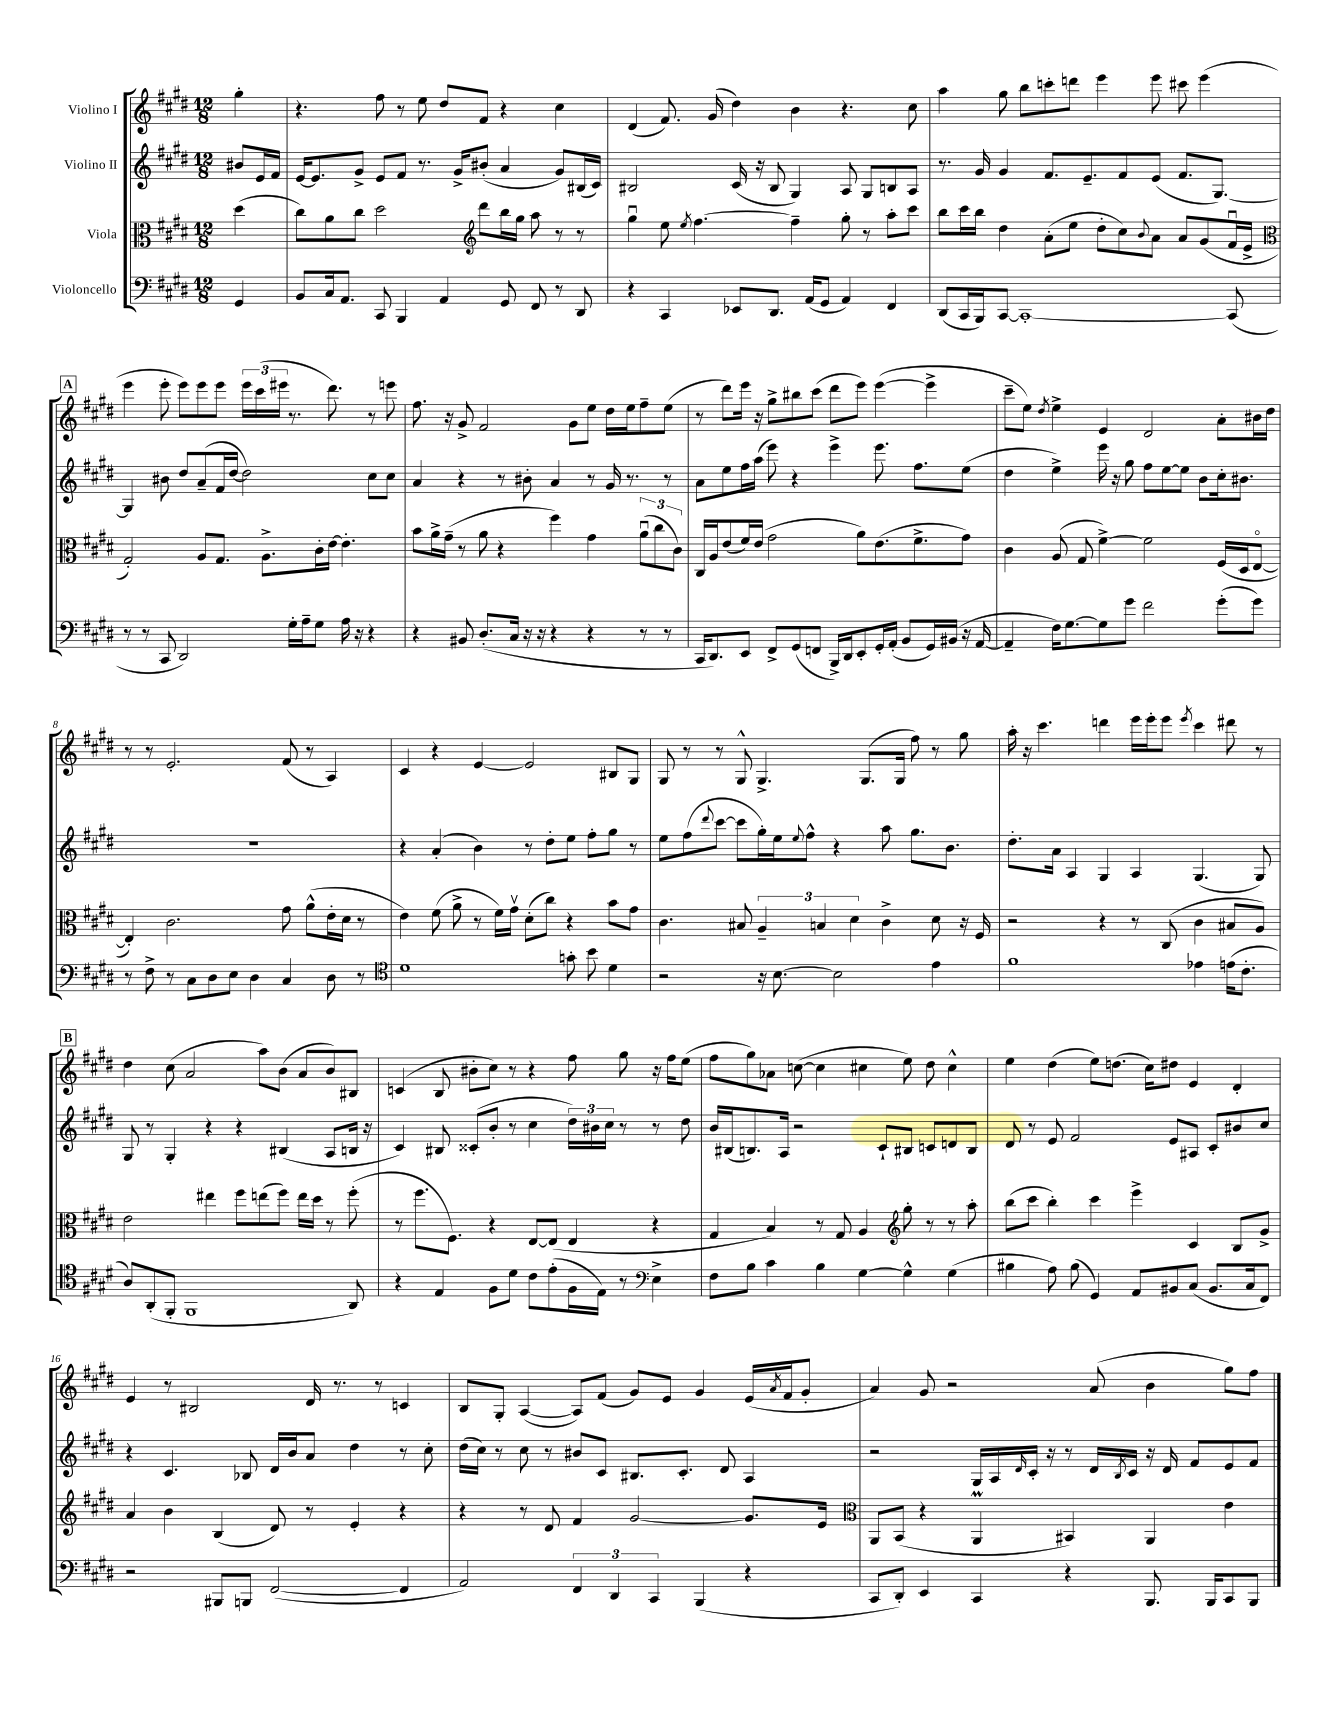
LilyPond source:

<<
\new StaffGroup <<
\new Staff = "s0" \with { instrumentName = "Violino I" } {
    \clef treble \key e \major \numericTimeSignature \time 12/8 \partial 4
    gis''4-. |
    r4. fis''8 r8 e''8 dis''8 fis'8 r4 cis''4 |
    dis'4( fis'8.) gis'16( dis''4) b'4 r4. cis''8 |
    a''4 gis''8 b''8 c'''8-. d'''8 e'''4 e'''8 cis'''8 e'''4( |
    \mark \markup { \box "A" } e'''4 e'''8-. e'''8) e'''8 e'''8 \tuplet 3/2 { e'''16 cis'''16( eis'''16 } r8. dis'''8.) r8 e'''8 |
    fis''8. r16 gis'8-> fis'2 gis'8 e''8 dis''16 e''16 fis''8-- e''8( |
    r8 dis'''8) e'''16 r16 gis''8-> bis''8 cis'''8( dis'''8 e'''8) e'''4~( e'''4-> |
    cis'''8-- e''8) \acciaccatura { dis''8 } e''4-> e'4 dis'2 a'8-. bis'16 dis''16 |
    r8 r8 e'2.-. fis'8( r8 a4) |
    cis'4 r4 e'4~ e'2 bis8 gis8 |
    gis8 r8 r8 gis8-^ gis4.-> gis8.( gis16 fis''8) r8 gis''8 |
    a''16-. r16 cis'''4. d'''4 e'''16 e'''16-. e'''8 \acciaccatura { e'''8 } cis'''4 dis'''8 r8 |
    \mark \markup { \box "B" } dis''4 cis''8( a'2 a''8) b'8( a'8 b'8) bis8 |
    c'4( b8 bis'8-. cis''8) r8 r4 fis''8 gis''8 r16 fis''16 e''8( |
    fis''8 gis''8) aes'8 c''8~( c''4 cis''4 e''8) dis''8 cis''4-^ |
    e''4 dis''4( e''8) d''8.( cis''16) dis''8 e'4 dis'4-. |
    e'4 r8 bis2 dis'16 r8. r8 c'4 |
    b8 gis8-. a4~( a8) fis'8( gis'8) e'8 gis'4 e'16( \acciaccatura { a'8 } fis'16 gis'8-. |
    a'4) gis'8 r2 a'8( b'4 gis''8) fis''8 \bar "|." |
}
\new Staff = "s1" \with { instrumentName = "Violino II" } {
    \clef treble \key e \major \numericTimeSignature \time 12/8 \partial 4
    bis'8 e'16 fis'16 |
    e'16~ e'8. gis'8-> e'8 fis'8 r8. gis'16-> bis'8-.( a'4 gis'8) bis16( cis'16) |
    bis2 cis'16( r16 bis8 gis4) a8 gis8 b8 a8 |
    r8. gis'16 gis'4 fis'8. e'8.-- fis'8 e'8( fis'8. gis8.~) |
    \mark \markup { \box "A" } gis4 bis'8 dis''8 a'8--( fis'16 dis''16~ dis''2) cis''8 cis''8 |
    a'4 r4 r8 bis'8-. a'4 r8 gis'16 r8. r8 |
    a'8 e''8 fis''16 a''16( e'''8) r4 e'''4-> e'''8. fis''8. e''8( |
    dis''4 e''4->) e'''16 r16 gis''8 fis''8 e''8~ e''8 b'8 cis''16-. bis'8. |
    R1. |
    r4 a'4-.( b'4) r8 dis''8-. e''8 fis''8-. gis''8 r8 |
    e''8 fis''8( \appoggiatura { dis'''8 } cis'''8~ cis'''8 gis''16-.) e''16 \appoggiatura { e''8 } fis''8-^ r4 a''8 gis''8. b'8. |
    dis''8.-. a'16 a4 gis4 a4 gis4.( gis8) |
    \mark \markup { \box "B" } gis8 r8 gis4-. r4 r4 bis4( a8 b16 r16 |
    cis'4) bis8 cisis'8-.( b'8-. r8 cis''4 \tuplet 3/2 { dis''16) bis'16 cis''16 } r8 r8 dis''8 |
    b'16 bis16( b8.) a16 r2 cis'8-! bis8 c'8 d'8 bis8 |
    dis'8 r8 e'8 fis'2 e'8 ais8 cis'8-. bis'8 cis''8 |
    r4 cis'4. bes8 dis'16 b'16 a'8 dis''4 r8 cis''8-. |
    dis''16( cis''16) r8 cis''8 r8 bis'8 cis'8 bis8. cis'8.-. dis'8 a4 |
    r2 gis16 a16 \grace { dis'16 } cis'16-. r16 r8 dis'16 \acciaccatura { b8 } cis'16 r16 dis'16 fis'8 e'8 fis'8 \bar "|." |
}
\new Staff = "s2" \with { instrumentName = "Viola" } {
    \clef alto \key e \major \numericTimeSignature \time 12/8 \partial 4
    dis''4( |
    cis''8) a'8 cis''8 dis''2 \clef treble dis'''8 b''16 gis''16 a''8 r8 r8 |
    gis''4\downbow e''8 \acciaccatura { e''8 } fis''4.~ fis''4-- gis''8-. r8 a''8-. cis'''8 |
    b''8 cis'''16 b''16 dis''4 a'8-.( e''8 dis''8-. cis''8) \appoggiatura { b'8 } a'8 a'8 gis'8( fis'16\downbow e'16-> |
    \mark \markup { \box "A" } \clef alto gis2-.) a8 gis8. a8.-> cis'16-. e'16~ e'4.-. |
    b'8 a'16-> gis'16--( r8 a'8 r4 fis''4) gis'4 \tuplet 3/2 { a'8\downbow( cis''8 cis'8) } |
    cis16 a16 e'8( fis'16) e'16( gis'2 a'8) e'8.( fis'8.-> gis'8) |
    cis'4 a8( gis8 fis'4~->) fis'2 fis16( dis16 e8~\flageolet |
    e4-.) cis'2. gis'8 a'8-^( e'16-. dis'16 r8 |
    e'4) fis'8( a'8-> r8 fis'16) gis'16\upbow dis'8-.( cis''8) r4 b'8 gis'8 |
    cis'4. bis8 \tuplet 3/2 { a4-- b4 dis'4 } cis'4-> dis'8 r16 fis16 |
    r2 r4 r8 cis8( cis'4 bis8 a8) |
    \mark \markup { \box "B" } e'2 eis''4 fis''8 e''8( fis''8) e''16 dis''16 r8 fis''8-.( |
    r8 fis''8. fis8.) r4 e8~ e8( e4 r4 |
    gis4 b4) r8 gis8 a4 \clef treble gis''8-. r8 r8 a''8-. |
    b''8( cis'''8 b''4-.) cis'''4 e'''4-> cis'4 b8 gis'8-> |
    a'4 b'4 b4( dis'8) r8 e'4-. r4 |
    r4 r8 dis'8 fis'4 gis'2~ gis'8. e'16 |
    \clef alto a,8 b,8( r4 a,4\prall bis,4) a,4 e'4 \bar "|." |
}
\new Staff = "s3" \with { instrumentName = "Violoncello" } {
    \clef bass \key e \major \numericTimeSignature \time 12/8 \partial 4
    gis,4 |
    b,8 cis16 a,8. cis,8 b,,4 a,4 gis,8 fis,8 r8 dis,8 |
    r4 cis,4 ees,8 dis,8. a,16( gis,8 a,4) fis,4 |
    dis,8( cis,16 b,,16) cis,8~ cis,1~-. cis,8( |
    \mark \markup { \box "A" } r8 r8 cis,8 dis,2) gis16-. a16-- gis8 a16 r16 r4 |
    r4 bis,8 dis8.-.( cis16 r16 r16 r4 r4 r8 r8 |
    cis,16 dis,8.) e,8 fis,8-> gis,8( f,8 b,,16->) dis,16 e,8-. gis,16-. a,16-.( b,8 gis,16) bis,16( r16 a,16~ |
    a,4-- fis16) gis8.~ gis8 gis'8 fis'2 gis'8-.( gis'8) |
    r8 fis8-> r8 cis8 dis8 e8 dis4 cis4 dis8 r8 |
    \clef tenor dis'1 g'8-. b'8 dis'4 |
    r2 r16 b8.~ b2 e'4 |
    fis'1 ees'4 e'16( cis'8.-. |
    \mark \markup { \box "B" } a8) a,8-.( fis,8-. fis,1 a,8) |
    r4 e4 fis8 dis'8 cis'8 e'8-.( fis16 e16) r8 \clef bass e4-> |
    fis8 b8 cis'4 b4 gis4~ gis4-^ gis4( |
    bis4 a8) bis8( gis,4) a,8 bis,8 cis8( bis,8. cis16 fis,8) |
    r2 bis,,8 b,,8 fis,2~( fis,4 |
    a,2) \tuplet 3/2 { fis,4 dis,4 cis,4 } b,,4( r4 |
    cis,8 dis,8-.) e,4 cis,4 r4 b,,8. b,,16 cis,8 b,,8 \bar "|." |
}
>>
>>
